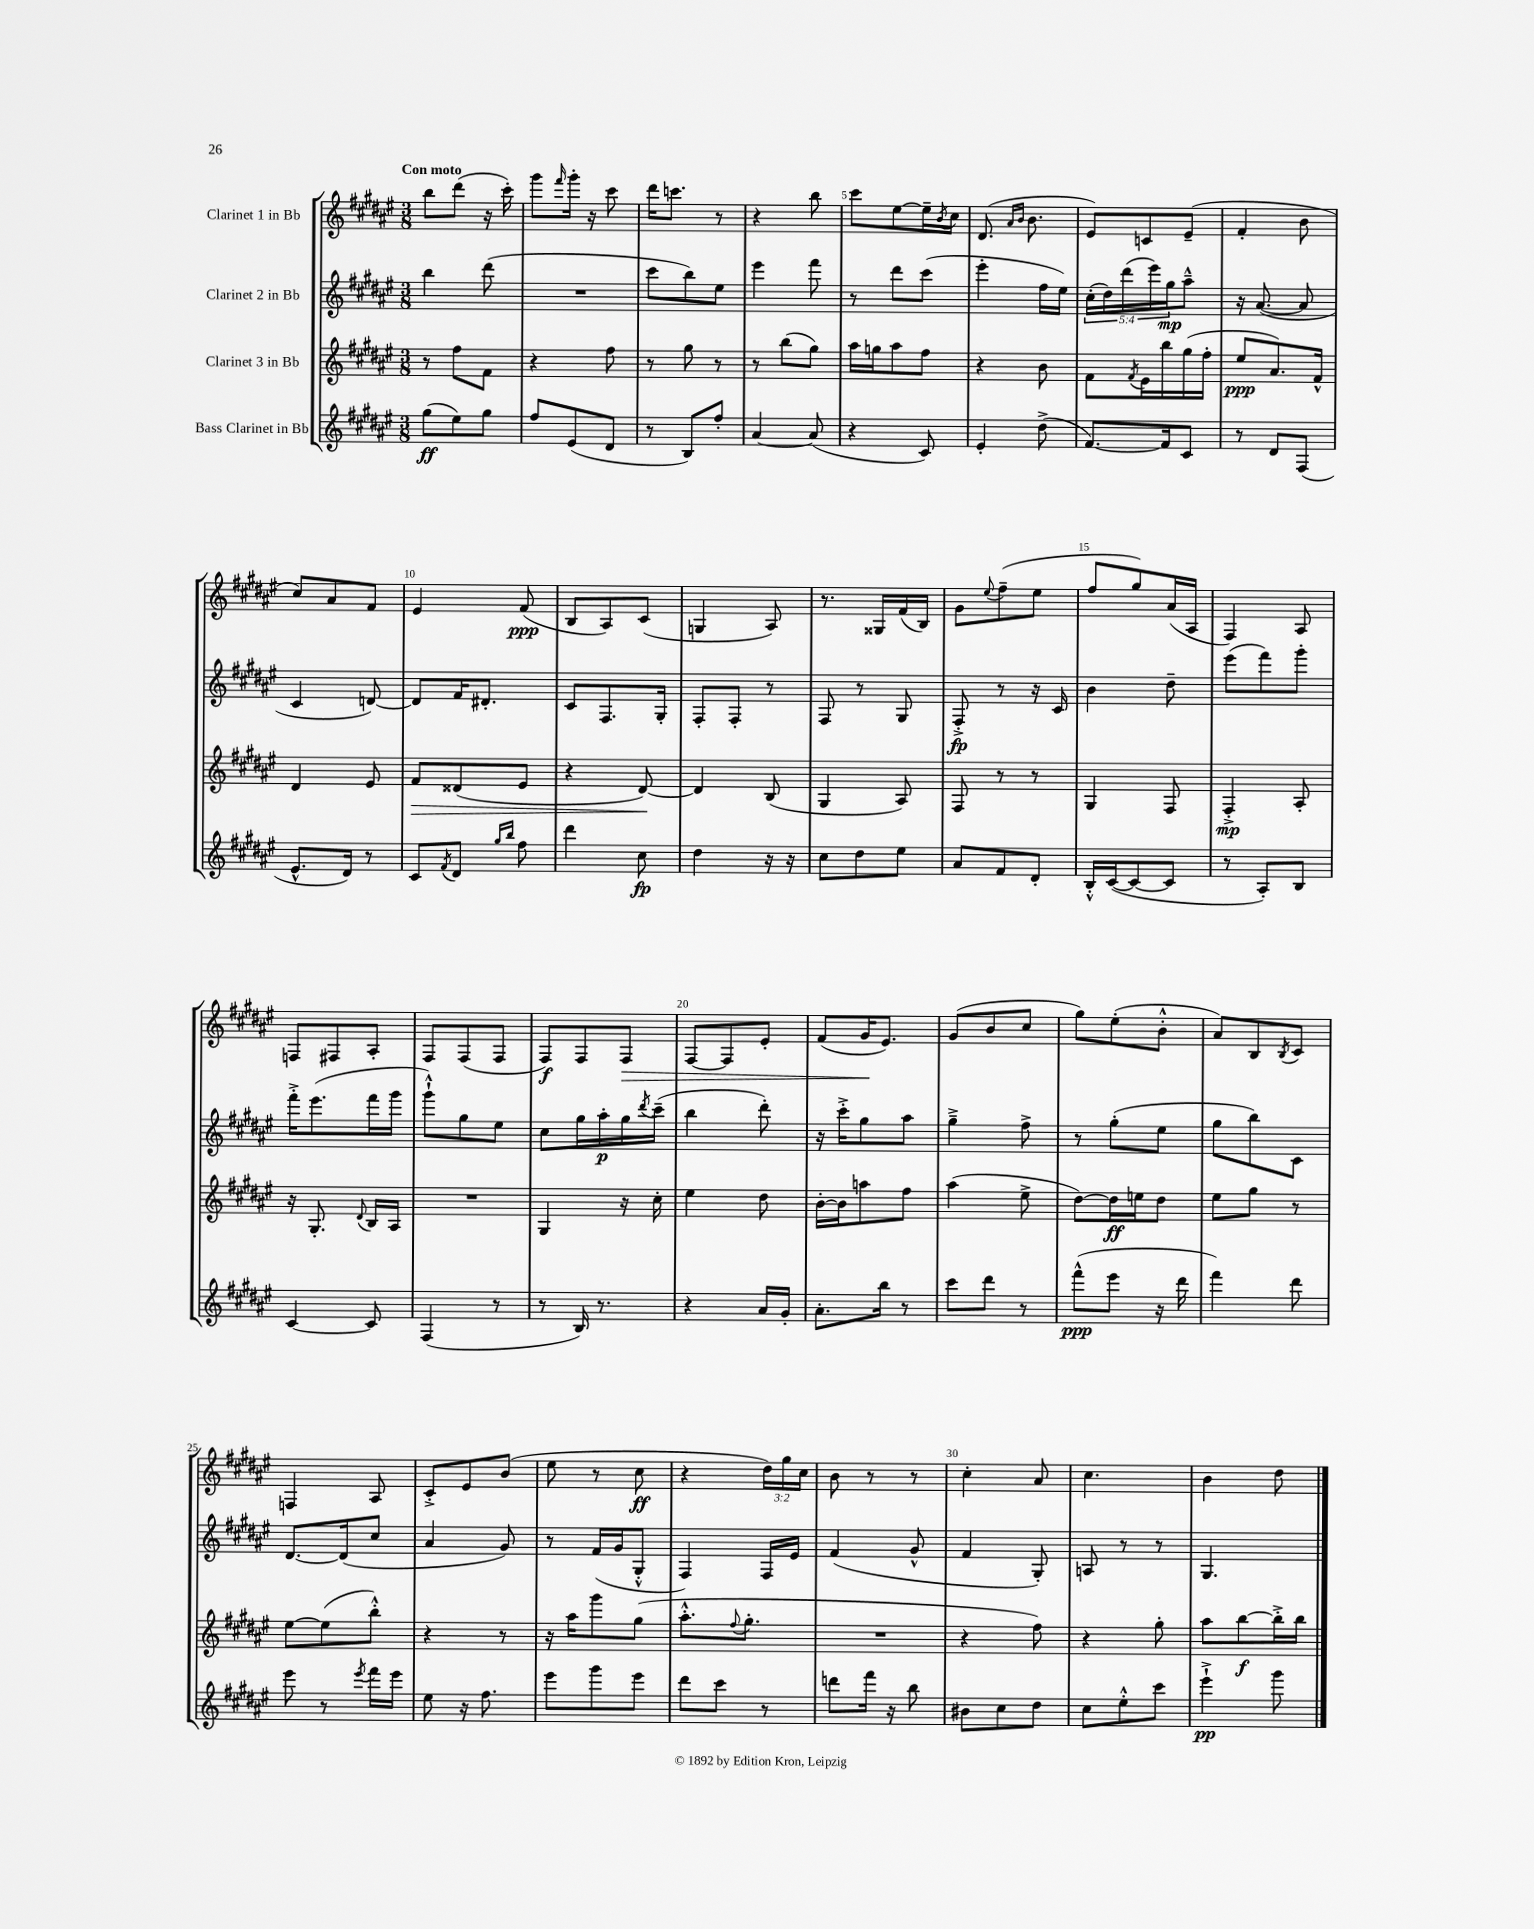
<<
\new StaffGroup <<
\new Staff = "s0" \with { instrumentName = "Clarinet 1 in Bb" } {
    \clef treble \key fis \major \numericTimeSignature \time 3/8 \override Staff.TupletNumber.text = #tuplet-number::calc-fraction-text \tempo "Con moto"
    b''8 dis'''8( r16 cis'''16-.) |
    gis'''8 \grace { fis'''16 } gis'''16-. r16 cis'''8 |
    dis'''16 c'''8. r8 |
    r4 b''8 |
    cis'''8 eis''8~ eis''16-- \acciaccatura { b'8 } cis''16 |
    dis'8.( \grace { ais'16 b'16 } b'8. |
    eis'8) c'8 eis'8--( |
    fis'4-. b'8 |
    cis''8) ais'8 fis'8 |
    eis'4 fis'8\ppp( |
    b8 ais8) cis'8( |
    g4 ais8) |
    r8. gisis16 fis'16( b16) |
    gis'8 \appoggiatura { eis''8 } fis''8--( eis''8 |
    fis''8 gis''8) ais'16( ais16 |
    fis4) ais8 |
    f8 fis8 ais8-. |
    fis8 fis8( fis8 |
    fis8\f) fis8 fis8\> |
    fis8~ fis8 eis'8-. |
    fis'8( gis'16\! eis'8.) |
    gis'8( b'8 cis''8 |
    gis''8) eis''8-.( b'8-.-^ |
    ais'8) b8 \acciaccatura { b8 } cis'8 |
    f4 ais8 |
    cis'8-.-> eis'8 b'8( |
    eis''8 r8 cis''8\ff |
    r4 \tuplet 3/2 { dis''16) gis''16 cis''16 } |
    b'8 r8 r8 |
    cis''4-. ais'8 |
    cis''4. |
    b'4 dis''8 \bar "|." |
}
\new Staff = "s1" \with { instrumentName = "Clarinet 2 in Bb" } {
    \clef treble \key fis \major \numericTimeSignature \time 3/8 \override Staff.TupletNumber.text = #tuplet-number::calc-fraction-text
    b''4 dis'''8( |
    R4. |
    cis'''8 b''8) eis''8 |
    eis'''4 fis'''8 |
    r8 dis'''8 cis'''8( |
    eis'''4-. fis''16 eis''16) |
    \tuplet 5/4 { cis''16-.( dis''16) dis'''16( eis'''16) gis''16\mp } ais''8---^ |
    r16 ais'8.~( ais'8 |
    cis'4 d'8~) |
    d'8 fis'16 dis'8.-. |
    cis'8 fis8. gis16-. |
    fis8-. fis8-. r8 |
    fis8 r8 gis8 |
    fis8-.->\fp r8 r16 cis'16 |
    b'4 dis''8-- |
    eis'''8( fis'''8) gis'''8-. |
    fis'''16-.-> eis'''8.( fis'''16 gis'''16 |
    gis'''8-!-^) gis''8 eis''8 |
    cis''8 gis''16 ais''16-.\p gis''16 \acciaccatura { dis'''8 } cis'''16--( |
    b''4 dis'''8-.) |
    r16 cis'''16-.-> gis''8 ais''8 |
    gis''4---> fis''8-> |
    r8 gis''8-.( eis''8 |
    gis''8 b''8) cis'8 |
    dis'8.~ dis'16( cis''8 |
    ais'4 gis'8) |
    r8 fis'16( gis'16 gis8-.-^ |
    fis4) fis16 eis'16 |
    fis'4( gis'8-^ |
    fis'4 gis8-.) |
    a8 r8 r8 |
    gis4. \bar "|." |
}
\new Staff = "s2" \with { instrumentName = "Clarinet 3 in Bb" } {
    \clef treble \key fis \major \numericTimeSignature \time 3/8
    r8 fis''8 fis'8 |
    r4 fis''8 |
    r8 gis''8 r8 |
    r8 b''8( gis''8) |
    ais''16 g''16 ais''8 fis''8 |
    r4 b'8 |
    fis'8 \acciaccatura { fis'8 } eis'16 b''16 gis''16( fis''16-. |
    eis''8\ppp ais'8.) fis'16-^ |
    dis'4 eis'8 |
    fis'8\> disis'8( eis'8 |
    r4 dis'8~\!) |
    dis'4 b8( |
    gis4 ais8) |
    fis8 r8 r8 |
    gis4 fis8 |
    fis4-.->\mp ais8-. |
    r16 gis8.-. \appoggiatura { dis'8 } b16 ais16 |
    R4. |
    gis4 r16 cis''16-. |
    eis''4 dis''8 |
    b'16~-. b'16 a''8 fis''8 |
    ais''4( eis''8-> |
    dis''8~) dis''16\ff e''16 dis''8 |
    eis''8 gis''8 r8 |
    eis''8~ eis''8( b''8-.-^) |
    r4 r8 |
    r16 ais''16 gis'''8 gis''8( |
    ais''8.-.-^ \appoggiatura { fis''8 } gis''8.-. |
    R4. |
    r4 fis''8) |
    r4 gis''8-. |
    ais''8 b''8~\f b''16-.-> b''16 \bar "|." |
}
\new Staff = "s3" \with { instrumentName = "Bass Clarinet in Bb" } {
    \clef treble \key fis \major \numericTimeSignature \time 3/8
    gis''8\ff( eis''8) gis''8 |
    fis''8 eis'8( dis'8 |
    r8 b8) fis''8-. |
    ais'4~ ais'8( |
    r4 cis'8) |
    eis'4-. dis''8->( |
    fis'8.~) fis'16 cis'8 |
    r8 dis'8 fis8( |
    eis'8.-^ dis'16) r8 |
    cis'8 \acciaccatura { fis'8 } dis'8 \grace { gis''16 b''16 } fis''8 |
    dis'''4 cis''8\fp |
    dis''4 r16 r16 |
    cis''8 dis''8 eis''8 |
    ais'8 fis'8 dis'8-. |
    b16-.-^ cis'16~( cis'8~ cis'8 |
    r8 ais8-.) b8 |
    cis'4~ cis'8 |
    fis4( r8 |
    r8 b16) r8. |
    r4 ais'16 gis'16-. |
    ais'8.-. b''16 r8 |
    cis'''8 dis'''8 r8 |
    fis'''8-^\ppp( eis'''8 r16 dis'''16 |
    fis'''4) dis'''8 |
    eis'''8 r8 \acciaccatura { eis'''8 } fis'''16 eis'''16 |
    eis''8 r16 fis''8. |
    eis'''8 gis'''8 eis'''8 |
    dis'''8 cis'''8 r8 |
    d'''8 fis'''16 r16 b''8 |
    bis'8 cis''8 dis''8 |
    cis''8 eis''8-.-^ cis'''8 |
    eis'''4-!->\pp gis'''8 \bar "|." |
}
>>
>>
\layout { \context { \Score \override BarNumber.break-visibility = ##(#f #t #t) barNumberVisibility = #(every-nth-bar-number-visible 5) } }
